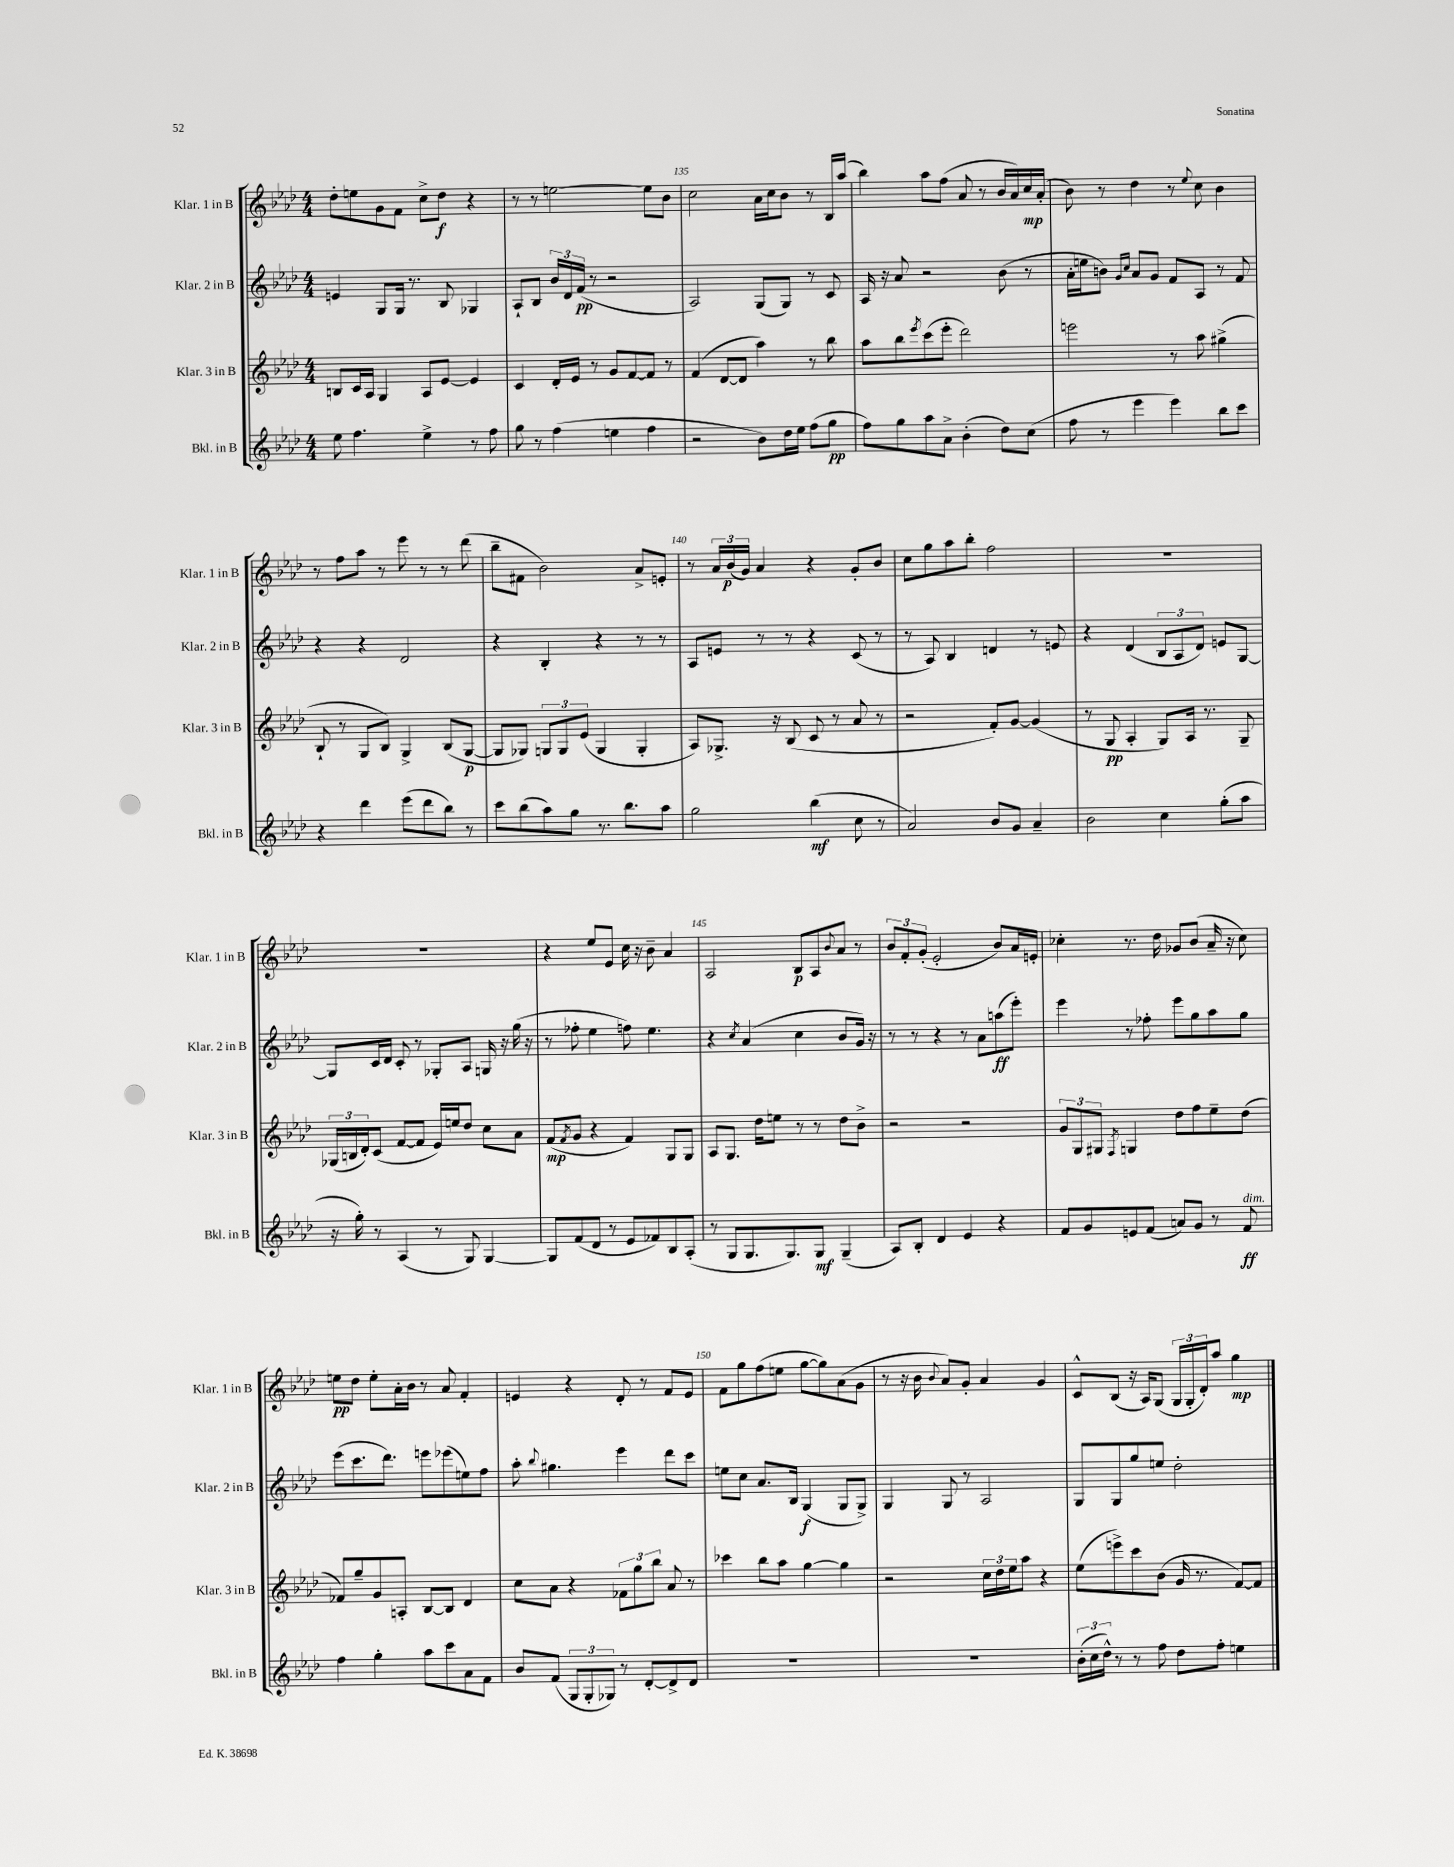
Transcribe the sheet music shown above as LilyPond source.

<<
\new StaffGroup <<
\new Staff = "s0" \with { instrumentName = "Klar. 1 in B" shortInstrumentName = "Klar. 1 in B" } {
    \clef treble \key aes \major \numericTimeSignature \time 4/4
    des''8-. e''8 g'8 f'8 c''8-> des''8\f r4 |
    r8 r8 e''2~ e''8 bes'8 |
    c''2 aes'16 c''16 bes'8 r8 bes16 aes''16( |
    bes''4) aes''8 f''8( aes'8 r8 bes'16 aes'16) c''16\mp aes'16-.( |
    bes'8) r8 des''4 r8 \appoggiatura { ees''8 } c''8 bes'4 |
    r8 f''8 aes''8 r8 ees'''8 r8 r8 des'''8( |
    bes''8-- fis'8 bes'2) aes'8-> e'8-. |
    r8 \tuplet 3/2 { aes'16 bes'16\p( g'16) } aes'4 r4 g'8-. bes'8 |
    c''8 g''8 aes''8 bes''8-. f''2 |
    R1 |
    R1 |
    r4 ees''8 ees'8 c''16 r16 bes'8-- aes'4 |
    aes2 bes8\p aes8 \appoggiatura { bes'8 } aes'8 r8 |
    \tuplet 3/2 { bes'8 f'8-. g'8-.( } ees'2-. bes'8) aes'16 e'16-. |
    ces''4-. r8. des''16 ges'8 bes'8( aes'16-- r16 ces''8) |
    e''8\pp des''8 e''8-. aes'16-. bes'16 r8 aes'8 f'4-. |
    e'4 r4 des'8-. r8 f'8 e'8 |
    f'8 g''8 f''8( e''8 g''8~ g''8) aes'8( g'8 |
    r8 r16 bes'16 \appoggiatura { bes'8 } aes'8) g'8-. aes'4 g'4 |
    c'8-^ bes8( r16 aes16) g8( \tuplet 3/2 { g16 g16-. des'16-.) } aes''8 g''4\mp \bar "|." |
}
\new Staff = "s1" \with { instrumentName = "Klar. 2 in B" shortInstrumentName = "Klar. 2 in B" } {
    \clef treble \key aes \major \numericTimeSignature \time 4/4
    e'4 g8 g16 r8. bes8 ges4 |
    aes8-! bes8 \tuplet 3/2 { bes'16 des'16 f'16\pp( } r8 r2 |
    aes2) g8( g8) r8 c'8 |
    aes16 r16 aes'8 r2 bes'8( r8 |
    aes'16-. e''16 b'8) \grace { g'16 c''16 } aes'8 g'8 f'8 aes8 r8 f'8 |
    r4 r4 des'2 |
    r4 bes4-. r4 r8 r8 |
    aes8 e'8 r8 r8 r4 c'8( r8 |
    r8 aes8) bes4 d'4 r8 e'8 |
    r4 des'4( \tuplet 3/2 { bes8 aes8 des'8) } e'8 g8~ |
    g8 c'16 des'16 c'8-. r8 ges8-. aes8 g16 r16 g''16( r16 |
    r8 fes''8-. ees''4 f''8) ees''4. |
    r4 \acciaccatura { c''8 } aes'4( c''4 bes'8 g'16) r16 |
    r8 r8 r4 r8 aes'8 a''8\ff( ees'''8-.) |
    ees'''4 r8 fes''8-. ees'''8 g''8 aes''8 g''8 |
    ees'''8( c'''8. des'''8.) e'''8 ees'''8( e''8) f''8 |
    aes''8-. \appoggiatura { bes''8 } gis''4. ees'''4 des'''8 c'''8 |
    e''8 c''8 aes'8. bes16 g4\f( g8 g8->) |
    g4 g8 r8 aes2 |
    g8 g8 g''8 e''8 des''2-. \bar "|." |
}
\new Staff = "s2" \with { instrumentName = "Klar. 3 in B" shortInstrumentName = "Klar. 3 in B" } {
    \clef treble \key aes \major \numericTimeSignature \time 4/4
    b8 c'16 aes16 g4 aes8 ees'8~ ees'4 |
    c'4 des'16-. ees'16 r8 g'8 f'8~ f'8 r8 |
    f'4( des'8~ des'8 aes''4) r8 bes''8 |
    aes''8 bes''8 \acciaccatura { ees'''8 } c'''8( ees'''8-. des'''2) |
    e'''2 r8 aes''8 gis''4->( |
    bes8-! r8 g8 bes8) g4-> bes8( g8~\p |
    g8 ges8) \tuplet 3/2 { g8 g8 ees'8( } g4 g4-. |
    aes8) ges8.-> r16 bes8( c'8 r8 aes'8 r8 |
    r2 f'8-.) g'8~ g'4( |
    r8 g8\pp aes4-. g8) aes16 r8. g8-- |
    \tuplet 3/2 { ges16( b16 des'16-.) } c'8( f'8~ f'8 ees'16) e''16 des''8 c''8 aes'8 |
    f'8\mp( \acciaccatura { f'8 } g'8 r4 f'4) g8 g8 |
    aes8 g8. des''16 e''8 r8 r8 des''8 bes'8-> |
    r2 r2 |
    \tuplet 3/2 { g'8 g8 gis8 } \acciaccatura { f8 } g4 des''8 f''8 ees''8-- des''8( |
    fes'8) g''8-- g'8 a8-. bes8~ bes8 des'4 |
    c''8 aes'8 r4 \tuplet 3/2 { fes'8 g''8 bes''8 } aes'8 r8 |
    ces'''4 bes''8 aes''8 g''4~ g''4 |
    r2 \tuplet 3/2 { c''16 des''16 ees''16 } aes''8 r4 |
    ees''8( e'''8->) c'''8 bes'8( g'16 r8. f'8~) f'8 \bar "|." |
}
\new Staff = "s3" \with { instrumentName = "Bkl. in B" shortInstrumentName = "Bkl. in B" } {
    \clef treble \key aes \major \numericTimeSignature \time 4/4
    ees''8 f''4. ees''4-> r8 f''8 |
    g''8 r8 f''4( e''4 f''4 |
    r2 bes'8) des''16 ees''16 f''8( g''8\pp |
    f''8) g''8 aes''8 aes'8-> bes'4-.( des''8) c''8( |
    f''8 r8 ees'''4 ees'''4) bes''8 c'''8 |
    r4 des'''4 ees'''8( des'''8 bes''8) r8 |
    c'''8 bes''8( aes''8) g''8 r8. bes''8. aes''8 |
    g''2 bes''4\mf( c''8 r8 |
    aes'2) bes'8 g'8 aes'4-- |
    bes'2 c''4 g''8-.( aes''8 |
    r16 g''16-.) r8 aes4( r8 g8) g4~ |
    g8 f'8( des'8 r8 ees'8 fes'8) bes8 aes8-.( |
    r8 g8 g8. g8.) g8\mf g4--( |
    aes8) bes8-. des'4 ees'4 r4 |
    f'8 g'8 e'8 f'8( a'8) g'8 r8 f'8\ff^\markup { \italic "dim." } |
    f''4 g''4-. aes''8 c'''8 aes'8 f'8 |
    bes'8 f'8( \tuplet 3/2 { g8 g8-. ges8) } r8 des'8~-. des'8-> des'8 |
    R1 |
    R1 |
    \tuplet 3/2 { bes'16-.( c''16 des''16-^) } r8 r8 f''8 des''8 f''8-. e''4 \bar "|." |
}
>>
>>
\layout { \context { \Score currentBarNumber = #133 \override BarNumber.break-visibility = ##(#f #t #t) barNumberVisibility = #(every-nth-bar-number-visible 5) } }
